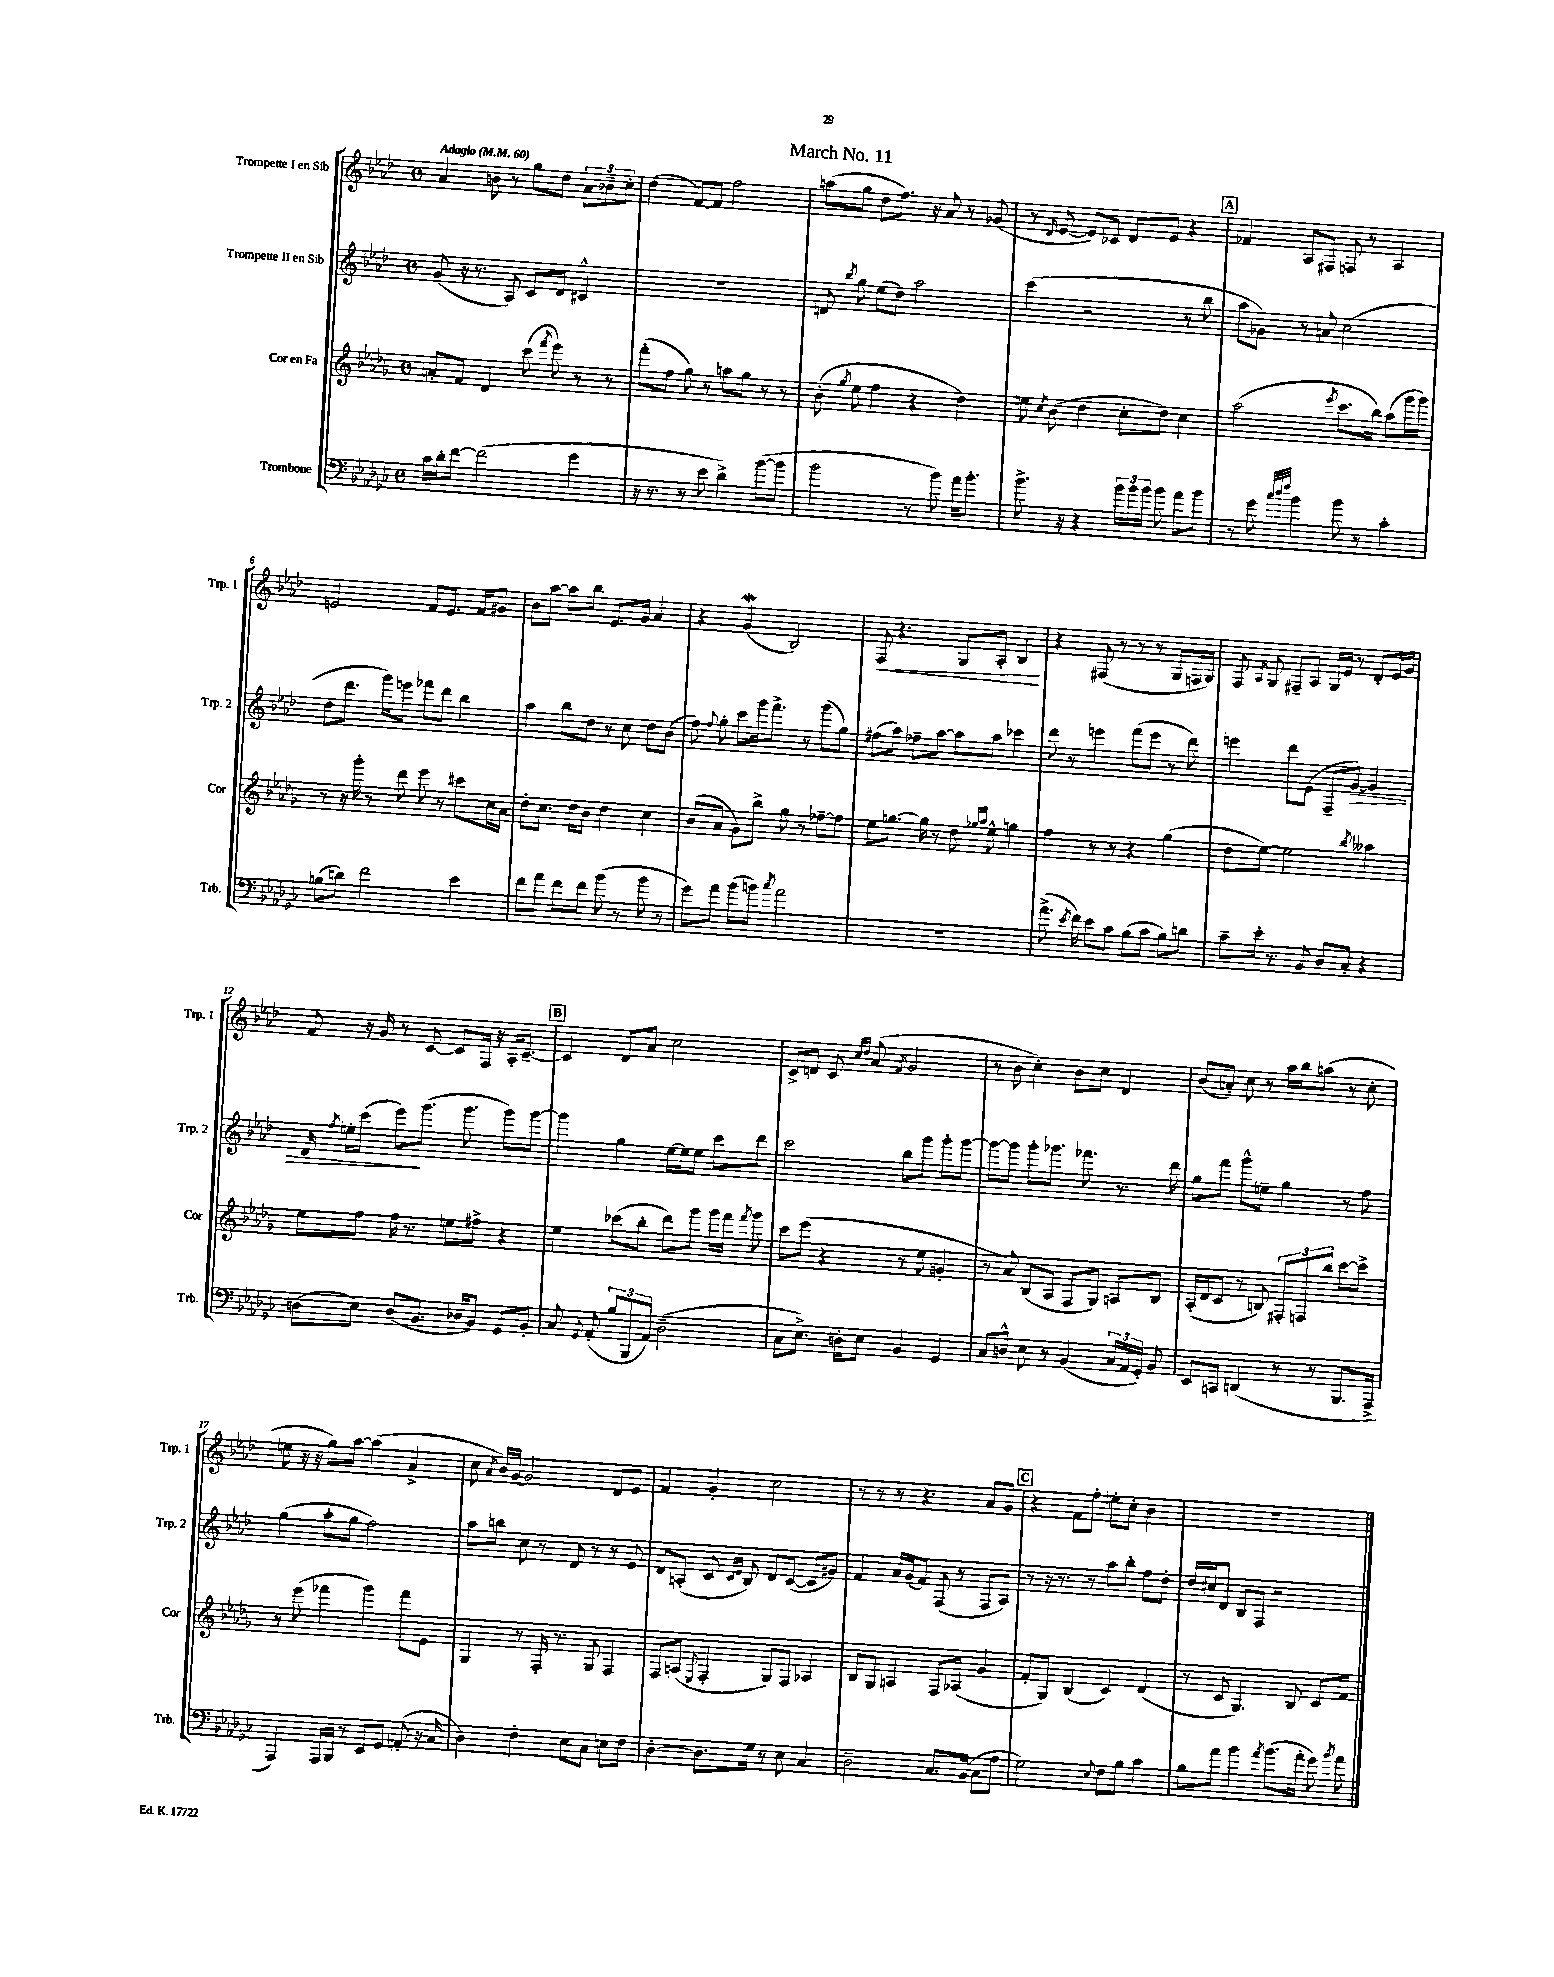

**kern	**kern	**kern	**dynam	**kern	**dynam
*part4	*part3	*part2	*part2	*part1	*part1
*staff4	*staff3	*staff2	*staff2	*staff1	*staff1
*I"Trombone	*I"Cor en Fa	*I"Trompette II en Sib	*	*I"Trompette I en Sib	*
*I'Trb.	*I'Cor	*I'Trp. 2	*	*I'Trp. 1	*
*clefF4	*clefG2	*clefG2	*	*clefG2	*
*k[b-e-a-d-g-c-]	*k[b-e-a-d-g-]	*k[b-e-a-d-]	*	*k[b-e-a-d-]	*
*M4/4	*M4/4	*M4/4	*	*M4/4	*
*met(c)	*met(c)	*met(c)	*	*met(c)	*
*MM60	*MM60	*MM60	*	*MM60	*
=1	=1	=1	=1	=1	=1
!	!	!	!	!LO:TX:a:B:t=Adagio	!
16c-\LL	8an'/L	(8g/	.	4a-/	.
16d-'\J	.	.	.	.	.
[8f\J	8f/J	16r	.	.	.
.	.	8.r	.	.	.
(2f\]	4d-/	.	.	8bn\	.
.	.	8A-/)	.	8r	.
.	(8ccc\	8c/L	.	8gg\L	.
.	8qfff/	.	.	.	.
.	8eee-\)	8d-/J	.	8dd-\J	.
4g-\	8r	4c#X^^/	.	12a-\L	.
.	.	.	.	12b-X~\	.
.	8r	.	.	.	.
.	.	.	.	12cc'\J	.
=2	=2	=2	=2	=2	=2
16r	(8fff'\L	1r	.	(4dd-\	.
8.r	.	.	.	.	.
.	8ff\J	.	.	.	.
8r	8gg-\)	.	.	[8f/L)	.
8e-\	8r	.	.	8f/J]	.
4d-^\)	8aan\L	.	.	2ff\	.
.	8gg-\J	.	.	.	.
([8b-\L	8r	.	.	.	.
8b-\J]	8r	.	.	.	.
=3	=3	=3	=3	=3	=3
2b-\	(8b-'\	8dn/	.	(8aan\L	.
.	8qgg-/	8qbb-/	.	.	.
.	8ee-\	8gg\	.	8gg\J	.
.	4ff\	(8ee-\L	.	8dd-\L	.
.	.	8dd-\J)	.	8.ff\J)	.
8r	4r	2aa-\	.	.	.
.	.	.	.	16r	.
8b-\)	.	.	.	8a-/	.
16a-\KL	4dd-\)	.	.	8r	.
8.b-'\J	.	.	.	.	.
.	.	.	.	(8g-X/	.
=4	=4	=4	=4	=4	=4
8.b-^\	8een\	(4ccc\	.	8r	.
.	8qcc/	.	.	16qqd-/	.
.	(8b-\	.	.	[8e-/	.
16r	.	.	.	.	.
4r	4dd-\	2r	.	8e-/L])	.
.	.	.	.	8c-X/J	.
24b-\LL	8cc'\L	.	.	8d-/L	.
24b-\	.	.	.	.	.
24b-\JJ	.	.	.	.	.
8b-\	8dd-\J)	.	.	8e-/J	.
8a-\L	4cc\	8r	.	4r	.
8b-\J	.	8bb-\	.	.	.
!!LO:REH:place=s1:t=A
=5	=5	=5	=5	=5	=5
8r	(2aa-\	8aa-\L	.	4f-X/	.
8g-\	.	8g-X\J)	.	.	.
32qqcc-/LLL	.	.	.	.	.
32qqdd-/	.	.	.	.	.
32qqff/JJJ	.	.	.	.	.
4b-\	.	8r	.	8A-/L	.
.	.	8an/	.	8F#X/J	.
.	8qeee-/	.	.	.	.
8b-\	8.ccc\L	(2cc\	.	8Fn/	.
8r	.	.	.	8r	.
.	16bb-\Jk)	.	.	.	.
4c-'\	(8aa-\L	.	.	4A-/	.
.	16ggg-\L	.	.	.	.
.	16ggg-\JJ)	.	.	.	.
!!LO:LB:g=z
=6	=6	=6	=6	=6	=6
(8Bn\L	8r	8dd-\L	.	2en/	.
8dn\J)	16r	8.ddd-\J	.	.	.
.	16ggg-'\	.	.	.	.
2f\	8r	.	.	.	.
.	.	16ggg\KL)	.	.	.
.	8ddd-\	8eeen\J	.	.	.
.	8eee-\	8fff-X\L	.	8f/L	.
.	8r	8ddd-\J	.	8.e/J	.
4e-\	8ccc#X\L	4bb-\	.	.	.
.	.	.	.	16f/KL	.
.	16cc\L	.	.	8g#X/J	.
.	16a-\JJ	.	.	.	.
=7	=7	=7	=7	=7	=7
8f\L	8dd-'\L	4aa-\	.	8b-\L	.
8a-\J	8.cc\J	.	.	[8aa-\J	.
8f\L	.	8bb-\L	.	8aa-\L]	.
.	16dd-\KL	.	.	.	.
8f\J	8b-\J	8dd-\J	.	8bb-\J	.
(8b-\	4dd-\	8r	.	8.e-/L	.
8r	.	8cc\	.	.	.
.	.	.	.	16g/Jk	.
8b-\	4cc\	8dd-\L	.	4a-/	.
8r	.	(8b-\J	.	.	.
=8	=8	=8	=8	=8	=8
8g-\L)	(8b-/L	8ff\)	.	4r	.
.	.	8qqff/	.	.	.
8a-\J	8a-/J	8gg'\	.	.	.
(8b-\L	8g-\L)	8ccc\L	.	(4gW/	.
8bn\J)	8bb-^\J	16ggg\k	.	.	.
.	.	8.fff^\J	.	.	.
8qcc-/	.	.	.	.	.
2a-\	8gg-\	.	.	2B-/)	.
.	8r	8r	.	.	.
.	[8ff-X~\L	(8ggg\L	.	.	.
.	8ff-\J]	8gg\J)	.	.	.
=9	=9	=9	=9	=9	=9
!	!	!	!	!	!LO:HP:b
1r	8ee-\L	(8ff#X\L	.	8F/	<
.	[8.ggn\J	8aa-\J)	.	4.r	.
.	.	8ff-X~\L	.	.	.
.	16gg\]	.	.	.	.
.	8r	[8aa-\J	.	.	.
.	8dd-\	8aa-\L]	.	8G/L	.
.	16qqgg-X/LL	.	.	.	.
.	16qqaa-/JJ	.	.	.	.
.	8ee-^^\	8aa-\J	.	8A-'/J	.
.	4ggn\	4ccc-X\	.	4B-/	.
.	.	.	.	.	[
=10	=10	=10	=10	=10	=10
(8.a-^\	4ff\	8ddd-\	.	4r	.
.	.	8r	.	.	.
8qe-/	.	.	.	.	.
16f\)	.	.	.	.	.
8e-\L	8r	4eeen\	.	(8F#X/	.
8c-\J	8r	.	.	8r	.
(8B-\L	4r	(8fff\L	.	8r	.
8c-\J	.	8eee\J	.	8r	.
8B-\L)	(4gg-\	8r	.	8G/L	.
8dn\J	.	8ddd-\)	.	16Fn/L	.
.	.	.	.	16G/JJ)	.
=11	=11	=11	=11	=11	=11
8c-~\L	8dd-\L	4eeen\	.	8F/	.
.	.	.	.	8qA-/	.
16e-'\Jk	[8ee-\J)	.	.	8G/	.
8.r	.	.	.	.	.
.	2ee-\]	8ddd-\L	.	8F#X~/L	.
8BB-/	.	(8e-\J	.	8A-/J	.
8D-/L	.	8F~/L	.	16G/LL	.
.	.	.	.	16e-/JJ	.
!	!	!	!LO:HP:b	!	!
8C-'/J	.	[8g/J)	>	8r	.
.	8qbb-/	.	.	.	.
4r	4aa--X\	4g/]	.	8d-'/L	.
.	.	.	.	16e-/L	.
.	.	.	.	16g/JJ	.
!!LO:LB:g=z
=12	=12	=12	=12	=12	=12
(8Dn\L	8ee-\L	16d-/	.	8f/	.
.	.	8qff/	.	.	.
.	.	16een'\KL	.	.	.
8E-\J)	8ff\J	(8ccc\J	.	16r	.
.	.	.	.	16g/	.
(8D/L	16ff\	8eee-\L)	.	8r	.
.	8.r	.	.	.	.
8.BB-/J	.	(8.ggg\J	]	[8c/	.
.	8een\L	.	.	8c/L]	.
16D-X/KL	.	8.ggg\	.	.	.
8BB-/J)	8ff#X^\J	.	.	16F/Jk	.
.	.	.	.	16r	.
8GG-/L	4r	8ggg\L)	.	16A-'/KL	.
.	.	.	.	[8.c~/J	.
8BB-'/J	.	[8ggg\J	.	.	.
!!LO:REH:place=s1:t=B
=13	=13	=13	=13	=13	=13
8C-/	4ee-\	4ggg\]	.	4c/]	.
8qqGG-/	.	.	.	.	.
(8AA-'/	.	.	.	.	.
12B-/L	(8ccc-X\L	4gg\	.	8d-/L	.
12BBB-/	.	.	.	.	.
.	8bb-'\J	.	.	8a-/J	.
12AA-/J)	.	.	.	.	.
(2D-~\	8ddd-\L)	[16ee-\LL	.	2cc\	.
.	.	16ee-\J]	.	.	.
.	8ggg-\J	8ee-\J	.	.	.
.	16ggg-\LL	8ccc\L	.	.	.
.	16fff\JJ	.	.	.	.
.	8qfff/	.	.	.	.
.	8ggg-\	8ddd-\J	.	.	.
=14	=14	=14	=14	=14	=14
8C-\L	8ccc\L	2ccc\	.	8c^/L	.
8.E-^\J)	(8eee-\J	.	.	8dn/J	.
.	4r	.	.	8c/	.
16Dn'\KL	.	.	.	.	.
.	.	.	.	16qqcc/LL	.
.	.	.	.	16qqdd-/JJ	.
8E-\J	.	.	.	(8a-/	.
.	.	.	.	8qf/	.
4BB-/	8r	8bb-\L	.	2g/	.
.	8ee-\	8ggg\J	.	.	.
4GG-/	4gn'/	8ggg'\L	.	.	.
.	.	[8ggg\J	.	.	.
=15	=15	=15	=15	=15	=15
8C-/L	8r	8ggg\L_	.	8r	.
8Dn^^/J	8a-/)	8ggg\J]	.	8b-\	.
8E-\	(8B-/L	8ggg'\L	.	4cc'\)	.
8r	8A-/J	8.ggg-X\J	.	.	.
(4BB-/	8F/L	.	.	8b-\L	.
.	.	8.fff-X\	.	.	.
.	8G-/J)	.	.	8cc\J	.
24C-/LL	8An/L	8.r	.	4d-/	.
24AA-/	.	.	.	.	.
24GG-'/JJ)	.	.	.	.	.
8BB-/	8B-/J	.	.	.	.
.	.	16ddd-\	.	.	.
=16	=16	=16	=16	=16	=16
8EE-/L	(16A-'/LL	8gg\L	.	(8b-/L	.
.	16d-/J	.	.	.	.
8CCn/J	8c/J	8fff\J	.	8an'/J)	.
(4DDn/	8r	8ggg^^\L	.	8cc\	.
.	8Bn/)	8een~\J	.	8r	.
8r	12F#X'/L	4gg\	.	16aa-\LL	.
.	.	.	.	16bb-\J	.
.	12Fn/	.	.	.	.
8r	.	.	.	(8aan\J	.
.	12bb-/J	.	.	.	.
8.BBB-/L	[8ccc\L	8r	.	8r	.
.	8ccc^\J]	8ff\	.	8cc'\	.
16AAA-^/Jk	.	.	.	.	.
!!LO:LB:g=z
=17	=17	=17	=17	=17	=17
4AAA-/)	8r	(4gg\	.	8een\	.
.	(8eee-\	.	.	16r	.
.	.	.	.	16r	.
16AAA-/LL	4fff-X\	8aa-'\L	.	8gg\L)	.
16BBB-/JJ	.	.	.	.	.
8r	.	8gg\J	.	[8aa-\J	.
8EE-/L	4ggg-\)	2ff\)	.	(4aa-\]	.
8GG-/J	.	.	.	.	.
(8AAn'/	8fff-\L	.	.	4a-^/	.
16r	8e-\J	.	.	.	.
16C-/	.	.	.	.	.
=18	=18	=18	=18	=18	=18
4D-\)	4G-/	8aa-\L	.	8cc\	.
.	.	.	.	8qa-/	.
.	.	8bbn\J	.	16b-/LL)	.
.	.	.	.	[16g/JJ	.
4F'\	8r	8cc\	.	2g/]	.
.	16F'/	8r	.	.	.
.	8.r	.	.	.	.
8E-\L	.	8d-/	.	.	.
8C-\J	8G-/	8r	.	.	.
8En\L	4F/	8r	.	8d-/L	.
8F\J	.	8e-/	.	8e-/J	.
=19	=19	=19	=19	=19	=19
[4D-'\	8F/L	8d-/L	.	4f/	.
.	(8An/J	(8An'/J	.	.	.
.	8qqE-/	.	.	.	.
8.D-\L]	4F'/	8c/	.	4g'/	.
.	.	16qqc/LL	.	.	.
.	.	16qqe-/JJ	.	.	.
.	.	8B-/)	.	.	.
16G-\Jk	.	.	.	.	.
8r	8G-/L)	8d-/L	.	2cc\	.
8E-\	8F/J	([8c/J	.	.	.
4C-/	4A-X/	8c/L]	.	.	.
.	.	8g#X/J)	.	.	.
=20	=20	=20	=20	=20	=20
2D-~\	8B-/L	4f/	.	8r	.
.	8G-/J	.	.	8r	.
.	4An/	16a-/LL	.	8r	.
.	.	(16g/J	.	.	.
.	.	8f/J)	.	4.r	.
8.C-/L	8F/L	(8F/	.	.	.
.	(8A-X/J	8r	.	.	.
(16BB-/Jk	.	.	.	.	.
8C-\L	4g-/	8F/L	.	8a-/L	.
8A-\J	.	8A-/J)	.	8g/J	.
!!LO:REH:place=s1:t=C
=21	=21	=21	=21	=21	=21
2G-\)	8f'/L	8r	.	4r	.
.	8G-/J)	16r	.	.	.
.	.	8.r	.	.	.
.	(4B-/	.	.	8f\L	.
.	.	8r	.	8ff'\J	.
8qqE-/	.	.	.	.	.
8F\L	4c/)	8aa-\L	.	8een'\L	.
8B-\J	.	8bb-'\J	.	8cc'\J	.
4c-\	(4d-/	8ff\L	.	4b-\	.
.	.	8dd-'\J	.	.	.
=22	=22	=22	=22	=22	=22
8B-\L	8r	16dd-/LL	.	1r	.
.	.	16cc#X/J	.	.	.
8a-\J	8c/	8d-/J	.	.	.
4b-\	4.G-/)	8B-/L	.	.	.
.	.	8F/J	.	.	.
8qa-/	.	.	.	.	.
(8.b-\L	.	2r	.	.	.
.	8B-/	.	.	.	.
16a-'\Jk	.	.	.	.	.
8g-\)	8c/L	.	.	.	.
8qb-/	.	.	.	.	.
8a-\	8f/J	.	.	.	.
==	==	==	==	==	==
*-	*-	*-	*-	*-	*-
